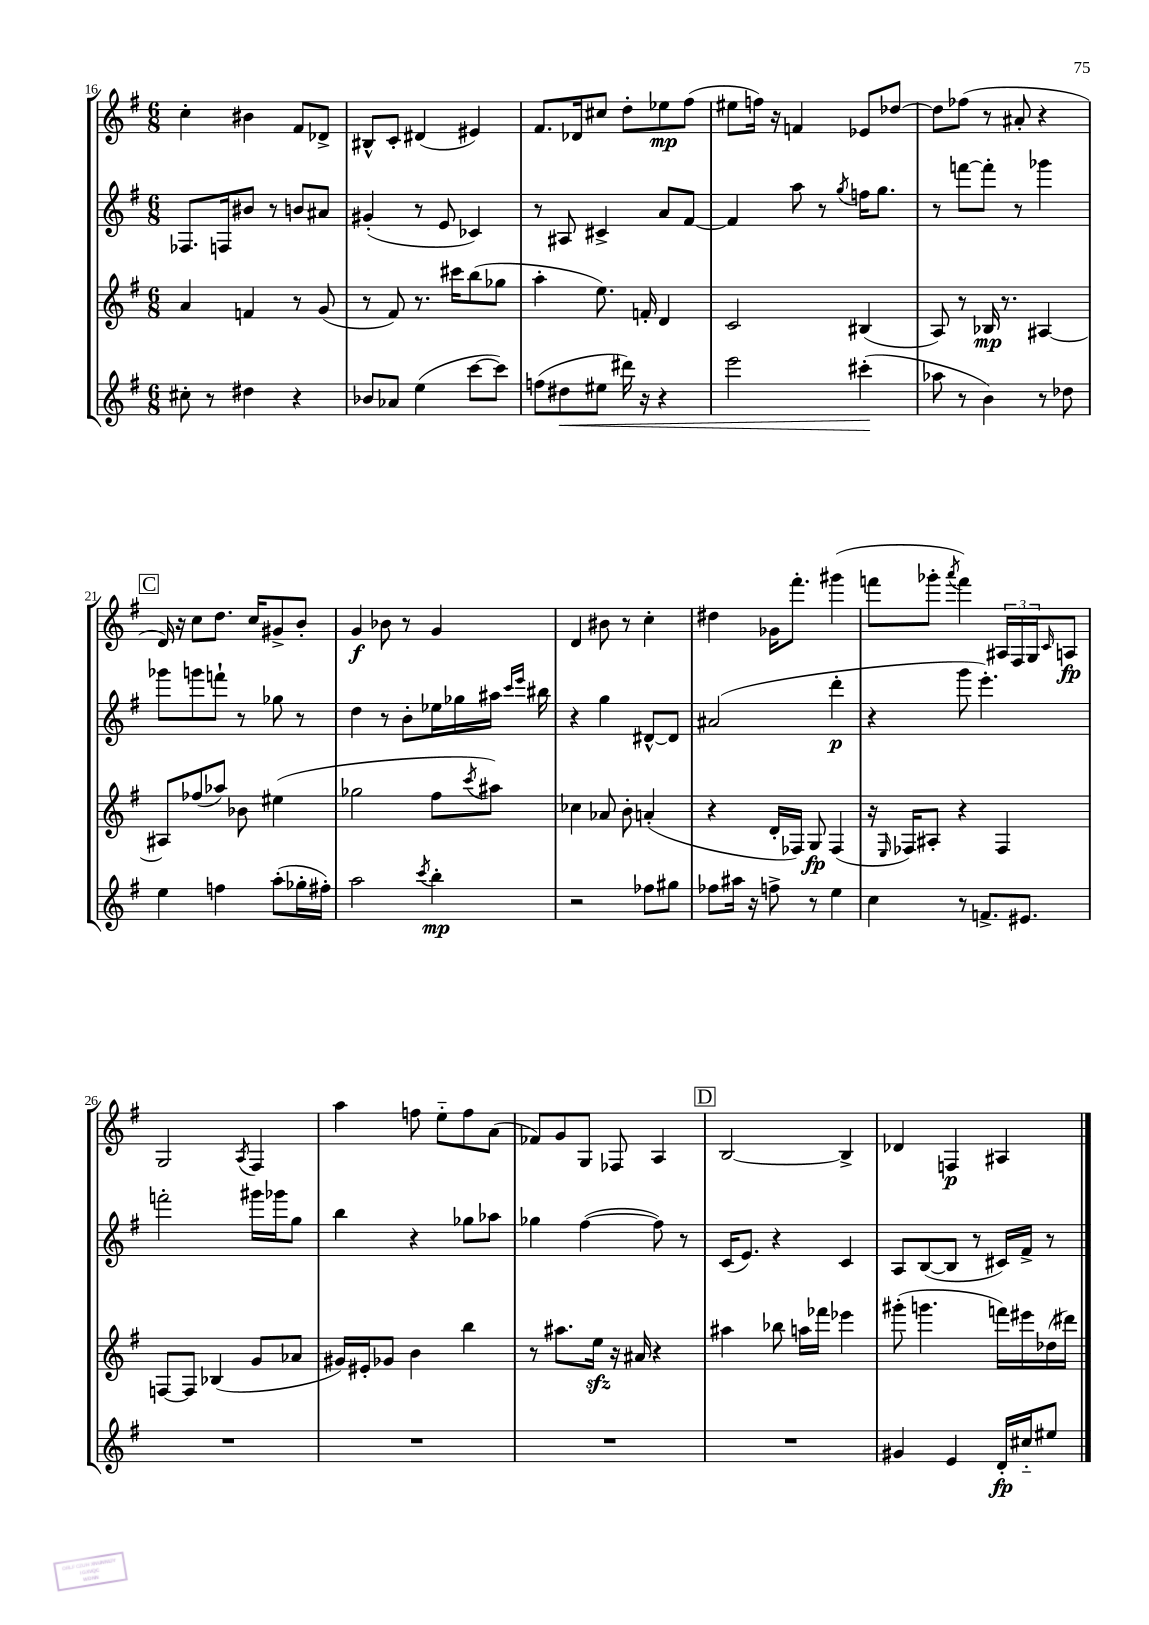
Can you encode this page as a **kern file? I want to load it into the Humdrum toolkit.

**kern	**dynam	**kern	**dynam	**kern	**dynam	**kern	**dynam
*part4	*part4	*part3	*part3	*part2	*part2	*part1	*part1
*staff4	*staff4	*staff3	*staff3	*staff2	*staff2	*staff1	*staff1
*clefG2	*	*clefG2	*	*clefG2	*	*clefG2	*
*k[f#]	*	*k[f#]	*	*k[f#]	*	*k[f#]	*
*M6/8	*	*M6/8	*	*M6/8	*	*M6/8	*
=16	=16	=16	=16	=16	=16	=16	=16
8cc#X'\	.	4a/	.	8.F-X/L	.	4cc'\	.
8r	.	.	.	.	.	.	.
.	.	.	.	16Fn/k	.	.	.
4dd#X\	.	4fn/	.	8b#X/J	.	4b#X\	.
.	.	.	.	8r	.	.	.
4r	.	8r	.	8bn/L	.	8f#/L	.
.	.	(8g/	.	8a#X/J	.	8d-X^/J	.
=17	=17	=17	=17	=17	=17	=17	=17
8b-X/L	.	8r	.	(4g#X'/	.	8B#X^^/L	.
8a-X/J	.	8f#/)	.	.	.	8c'/J	.
(4ee\	.	8.r	.	8r	.	(4d#X/	.
.	.	.	.	8e/	.	.	.
.	.	16ccc#X\KL	.	.	.	.	.
[8ccc\L	.	(8bb\	.	4c-X/)	.	4e#X/)	.
8ccc\J])	.	8gg-X\J	.	.	.	.	.
=18	=18	=18	=18	=18	=18	=18	=18
(8ffn\L	.	4aa'\	.	8r	.	8.f#/L	.
!	!LO:HP:b	!	!	!	!	!	!
8dd#X\	<	.	.	8A#X/	.	.	.
.	.	.	.	.	.	16d-X/k	.
8ee#X\J	.	8.ee\)	.	4c#X^/	.	8cc#X/J	.
16ddd#X\)	.	.	.	.	.	8dd'\L	.
16r	.	16fn'/	.	.	.	.	.
4r	.	4d/	.	8a/L	.	8ee-X\	mp
.	.	.	.	[8f#/J	.	(8ff#\J	.
=19	=19	=19	=19	=19	=19	=19	=19
2eee\	.	2c/	.	4f#/]	.	8ee#X\L	.
.	.	.	.	.	.	16ffn\Jk)	.
.	.	.	.	.	.	16r	.
.	.	.	.	8aa\	.	4fn/	.
.	.	.	.	8r	.	.	.
.	.	.	.	8qgg/	.	.	.
(4ccc#X'\	.	(4B#X/	.	16ffn\KL	.	8e-X/L	.
.	.	.	.	8.gg\J	.	.	.
.	.	.	.	.	.	[8dd-X/J	.
.	[	.	.	.	.	.	.
=20	=20	=20	=20	=20	=20	=20	=20
8aa-X\	.	8A/)	.	8r	.	8dd-\L]	.
8r	.	8r	.	[8fffn\L	.	(8ff-X\J	.
4b\)	.	16B-X/	mp	8fff'\J]	.	8r	.
.	.	8.r	.	.	.	.	.
.	.	.	.	8r	.	8a#X'/	.
8r	.	[4A#X/	.	4ggg-X\	.	4r	.
8dd-X\	.	.	.	.	.	.	.
!!LO:LB:g=z
!!LO:REH:place=s1:t=C
=21	=21	=21	=21	=21	=21	=21	=21
4ee\	.	8A#X/L]	.	8ggg-X\L	.	16d/)	.
.	.	.	.	.	.	16r	.
.	.	(8ff-X/	.	8gggn\	.	8cc\L	.
4ffn\	.	8aa-X/J)	.	8fffn`\J	.	8.dd\J	.
.	.	8b-X\	.	8r	.	.	.
.	.	.	.	.	.	16cc/KL	.
(8aa'\L	.	(4ee#X\	.	8gg-X\	.	8g#X^/	.
16gg-X'\L	.	.	.	8r	.	8b'/J	.
16ff#X'\JJ)	.	.	.	.	.	.	.
=22	=22	=22	=22	=22	=22	=22	=22
2aa\	.	2gg-X\	.	4dd\	.	4g/	f
.	.	.	.	8r	.	8b-X\	.
.	.	.	.	8b'\L	.	8r	.
8qccc/	.	.	.	.	.	.	.
4bb'\	mp	8ff#\L	.	16ee-X\L	.	4g/	.
.	.	.	.	16gg-X\	.	.	.
.	.	8qccc/	.	.	.	.	.
.	.	8aa#X\J)	.	16aa#X\JJ	.	.	.
.	.	.	.	16qqccc/LL	.	.	.
.	.	.	.	16qqeee/JJ	.	.	.
.	.	.	.	16bb#X\	.	.	.
=23	=23	=23	=23	=23	=23	=23	=23
2r	.	4cc-X\	.	4r	.	4d/	.
.	.	8a-X/	.	4gg\	.	8b#X\	.
.	.	8b'\	.	.	.	8r	.
8ff-X\L	.	(4an'/	.	[8d#X^^/L	.	4cc'\	.
8gg#X\J	.	.	.	8d#/J]	.	.	.
=24	=24	=24	=24	=24	=24	=24	=24
8ff-X\L	.	4r	.	(2a#X/	.	4dd#X\	.
16aa#X\Jk	.	.	.	.	.	.	.
16r	.	.	.	.	.	.	.
8ffn^\	.	16d'/LL	.	.	.	16g-X\KL	.
.	.	16F-X/JJ)	.	.	.	8.fff#'\J	.
8r	.	8G/	fp	.	.	.	.
4ee\	.	(4F-/	.	4ddd'\	p	(4ggg#X\	.
=25	=25	=25	=25	=25	=25	=25	=25
4cc\	.	16r	.	4r	.	8fffn\L	.
.	.	16qqE/	.	.	.	.	.
.	.	16F-X/KL)	.	.	.	.	.
.	.	8A#X'/J	.	.	.	8ggg-X'\J	.
.	.	.	.	.	.	8qaaa/	.
8r	.	4r	.	8ggg\	.	4fff\)	.
8.fn^/L	.	.	.	4.eee'\)	.	.	.
.	.	4F-/	.	.	.	24A#X/LL	.
.	.	.	.	.	.	24F#/	.
8.e#X/J	.	.	.	.	.	.	.
.	.	.	.	.	.	24G/J	.
.	.	.	.	.	.	16qqc/	.
.	.	.	.	.	.	8An/J	fp
!!LO:LB:g=z
=26	=26	=26	=26	=26	=26	=26	=26
2.r	.	[8Fn/L	.	2fffn'\	.	2G/	.
.	.	8F/J]	.	.	.	.	.
.	.	(4B-X/	.	.	.	.	.
.	.	.	.	.	.	8qA/	.
.	.	8g/L	.	16ggg#X\LL	.	4F#/	.
.	.	.	.	16ggg-X\J	.	.	.
.	.	8a-X/J	.	8gg\J	.	.	.
=27	=27	=27	=27	=27	=27	=27	=27
2.r	.	16g#X/LL)	.	4bb\	.	4aa\	.
.	.	16e#X'/J	.	.	.	.	.
.	.	8g-X/J	.	.	.	.	.
.	.	4b\	.	4r	.	8ffn\	.
.	.	.	.	.	.	8ee\L	.
.	.	4bb\	.	8gg-X\L	.	8ff\	.
.	.	.	.	8aa-X\J	.	(8a\J	.
=28	=28	=28	=28	=28	=28	=28	=28
2.r	.	8r	.	4gg-X\	.	8f-X/L)	.
.	.	8.aa#X\L	.	.	.	8g/	.
.	.	.	.	([4ff#\	.	8G/J	.
.	.	16eezz\Jk	.	.	.	.	.
.	.	16r	.	.	.	8F-X/	.
.	.	16a#X/	.	.	.	.	.
.	.	4r	.	8ff#\])	.	4A/	.
.	.	.	.	8r	.	.	.
!!LO:REH:place=s1:t=D
=29	=29	=29	=29	=29	=29	=29	=29
2.r	.	4aa#X\	.	(16c/KL	.	[2B/	.
.	.	.	.	8.e/J)	.	.	.
.	.	8bb-X\	.	4r	.	.	.
.	.	16aan\LL	.	.	.	.	.
.	.	16fff-X\JJ	.	.	.	.	.
.	.	4eee-X\	.	4c/	.	4B^/]	.
=30	=30	=30	=30	=30	=30	=30	=30
4g#X/	.	(8ggg#X'\	.	8A/L	.	4d-X/	.
.	.	4.gggn\	.	([8B/	.	.	.
4e/	.	.	.	8B/J]	.	4Fn/	p
.	.	.	.	8r	.	.	.
16d'/LL	fp	16fffn\LL)	.	16c#X/LL)	.	4A#X/	.
16cc#X/J	.	16eee#X\	.	16f#^/JJ	.	.	.
8ee#X/J	.	(16dd-X\	.	8r	.	.	.
.	.	16ddd#X\JJ)	.	.	.	.	.
==	==	==	==	==	==	==	==
*-	*-	*-	*-	*-	*-	*-	*-
